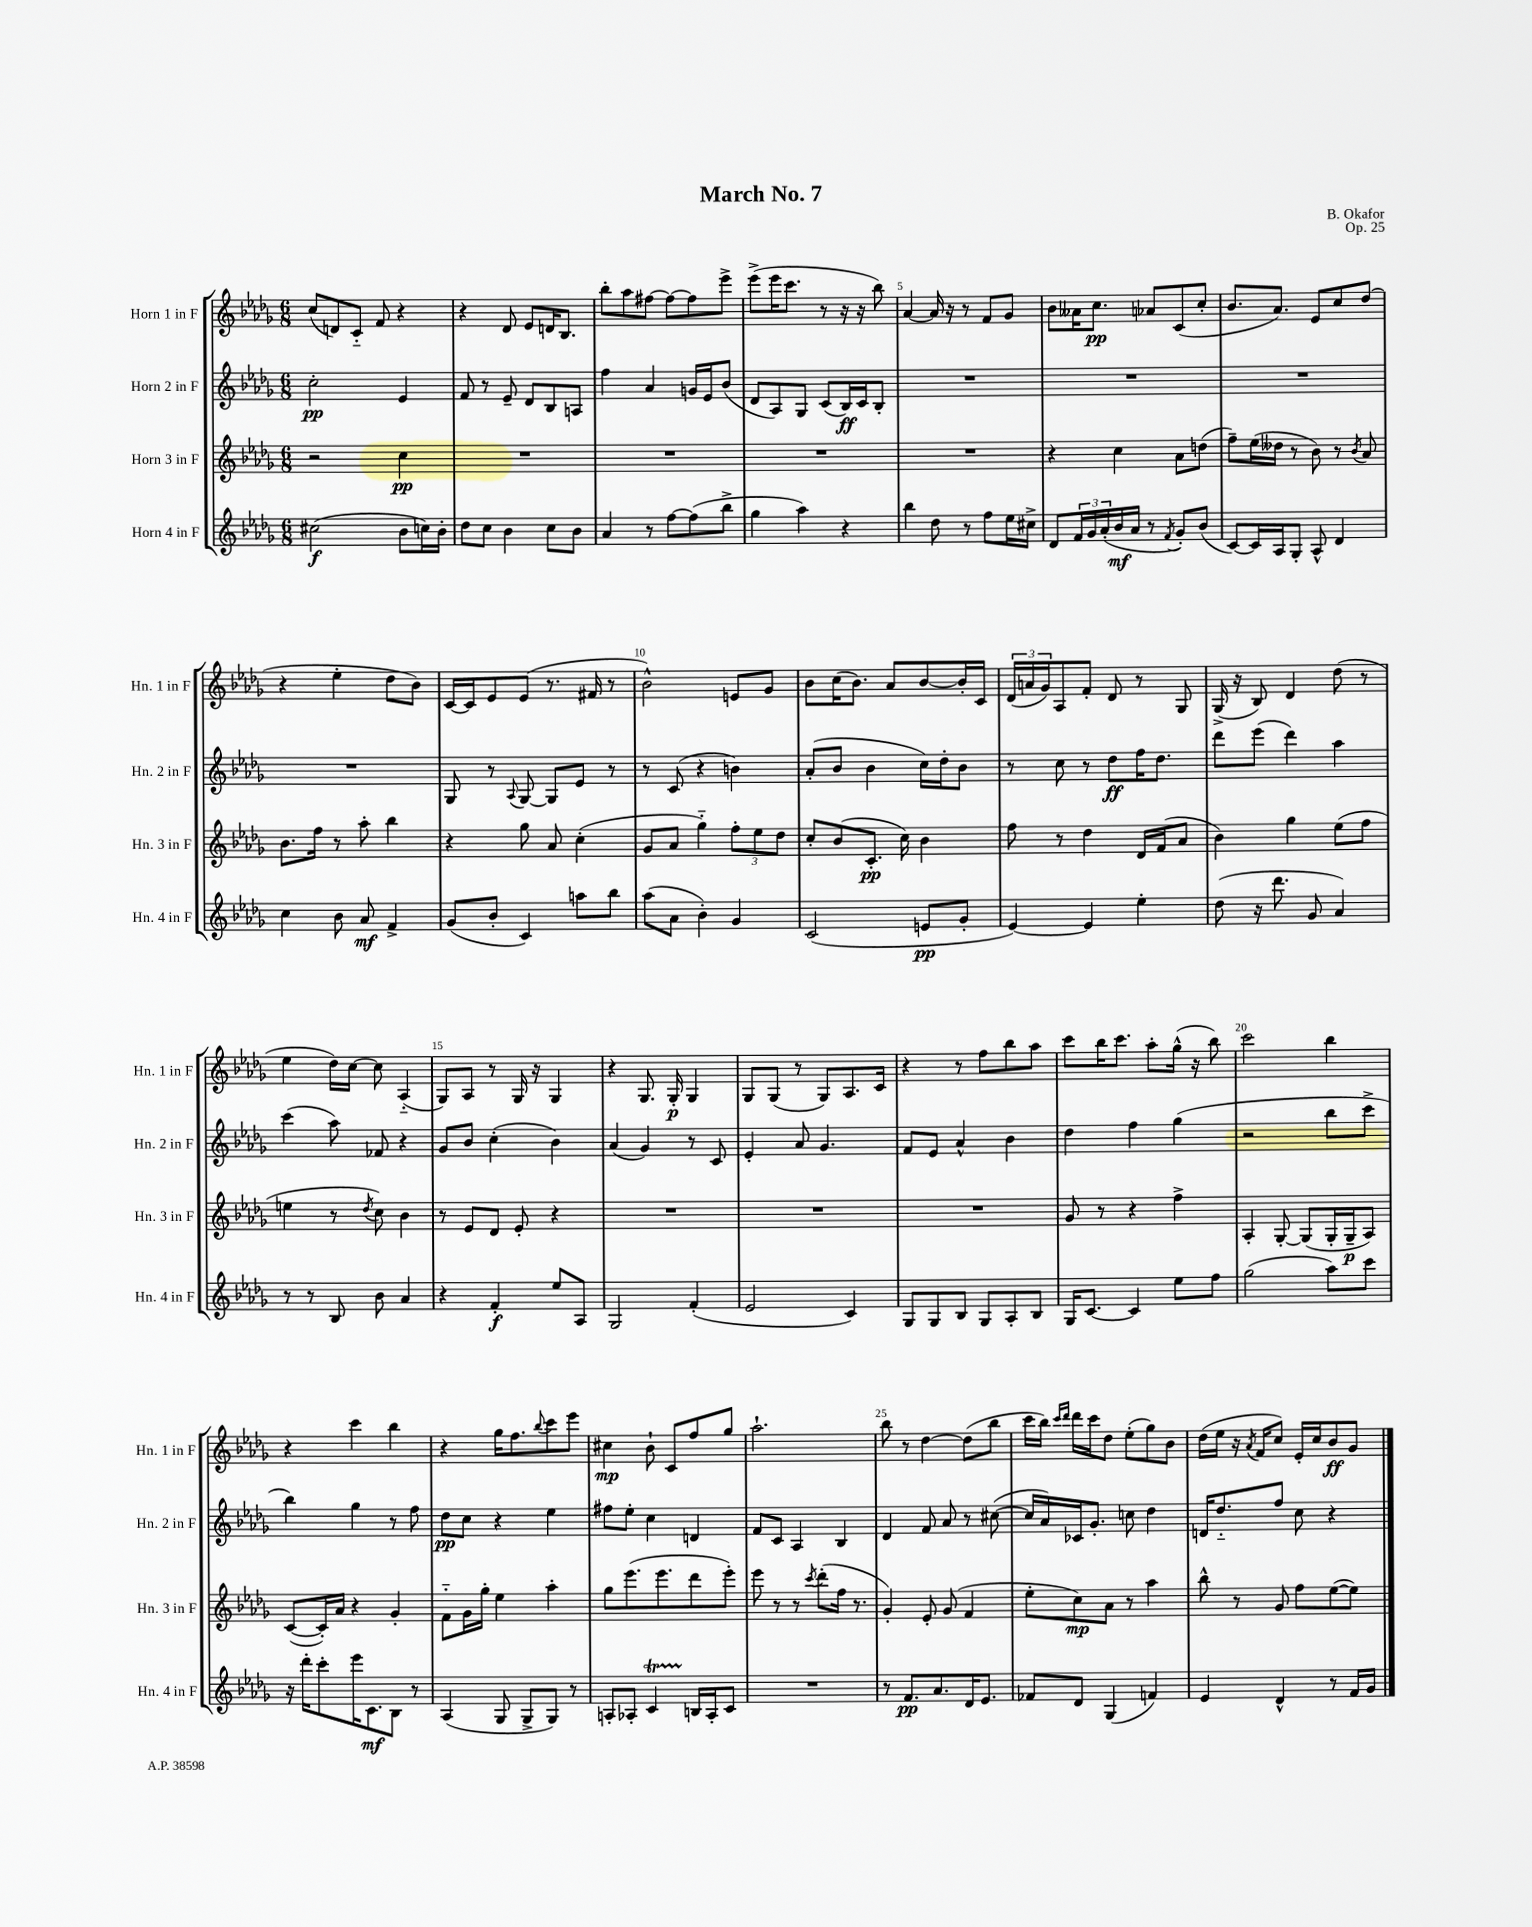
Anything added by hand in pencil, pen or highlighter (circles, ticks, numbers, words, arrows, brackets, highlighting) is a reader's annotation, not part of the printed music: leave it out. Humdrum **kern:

**kern	**kern	**kern	**kern
*staff4	*staff3	*staff2	*staff1
*clefG2	*clefG2	*clefG2	*clefG2
*k[b-e-a-d-g-]	*k[b-e-a-d-g-]	*k[b-e-a-d-g-]	*k[b-e-a-d-g-]
*M6/8	*M6/8	*M6/8	*M6/8
(2cc#	2r	2cc'	(8cc
.	.	.	8d)
.	.	.	8c'~
.	.	.	8f
8b-	4cc	4e-	4r
16cc)	.	.	.
16b-'	.	.	.
=	=	=	=
8dd-	2.r	8f	4r
8cc	.	8r	.
4b-	.	8e-~	8d-
.	.	8d-	8e-
8cc	.	8B-	16d
.	.	.	8.B-
8b-	.	8A	.
=	=	=	=
4a-	2.r	4ff	8bb-'
.	.	.	8aa-
8r	.	4a-	[8ff#
[8ff	.	.	8ff#_
(8ff]	.	16g	8ff#]
.	.	16e-	.
8bb-^	.	(8b-	8eee-^
=	=	=	=
4gg-	2.r	8d-	(8eee-^
.	.	8A-)	16eee-
.	.	.	8.ccc
4aa-)	.	8G-	.
.	.	(8c	8r
4r	.	16B-)	16r
.	.	16c	16r
.	.	8B-'	8bb-)
=	=	=	=
4bb-	2.r	2.r	[4a-
8dd-	.	.	16a-]
.	.	.	16r
8r	.	.	8r
8ff	.	.	8f
16ee-	.	.	8g-
16cc#^	.	.	.
=	=	=	=
8d-	4r	2.r	8b-
24f	.	.	16a--
24g-	.	.	.
.	.	.	8.cc
(24a-'	.	.	.
16b-	4cc	.	.
16a-	.	.	.
8r	.	.	8a-
8qf	.	.	.
8g-')	8a-	.	(8c
(8b-	(8dd	.	8cc'
=	=	=	=
[8c)	8ff~)	2.r	8.b-
16c]	(16ee-	.	.
16A-	16dd--	.	8.a-)
8G-'	8r	.	.
8A-^^	8b-)	.	8e-
4d-	8r	.	8cc
.	8qb-	.	.
.	8a-	.	(8dd-
=	=	=	=
4cc	8.b-	2.r	4r
.	16ff	.	.
8b-	8r	.	4ee-'
8a-	8aa-'	.	.
4f^	4bb-	.	8dd-
.	.	.	8b-)
=	=	=	=
(8g-	4r	8G-	[16c
.	.	.	16c]
8b-'	.	8r	8e-
.	.	8qqA-	.
4c)	8gg-	[8G-	(8e-
.	8a-	8G-]	8.r
8aa	(4cc'	8e-	.
.	.	.	16f#
8bb-	.	8r	8r
=	=	=	=
(8aa-	8g-	8r	2b-^^)
8a-	8a-	(8c	.
4b-')	4gg-'~)	4r	.
4g-	12ff'	4b)	8e
.	12ee-	.	.
.	.	.	8g-
.	12dd-	.	.
=	=	=	=
(2c	8cc'	(8a-'	8b-
.	(8b-	8b-	(16cc
.	.	.	8.b-)
.	8.c'	4b-	.
.	.	.	8a-
.	16cc)	.	.
8e	4b-	16cc)	[8b-
.	.	16dd-'	.
8g-'	.	8b-	16b-']
.	.	.	16c
=	=	=	=
[4e-)	8ff	8r	(24d-
.	.	.	24a
.	.	.	24g-)
.	8r	8cc	8A-
4e-]	4dd-	8r	8f'
.	.	8dd-	8d-
4ee-'	16d-	16ff	8r
.	(16f	8.dd-	.
.	8a-	.	8G-
=	=	=	=
(8dd-	4b-)	8ddd-	(16G-^
.	.	.	16r
16r	.	(8eee-	8B-)
8.ddd-	.	.	.
.	4gg-	4ddd-)	4d-
8g-	.	.	.
4a-)	(8ee-	4aa-	(8dd-
.	8ff	.	8r
=	=	=	=
8r	4ee	(4ccc	4ee-
8r	.	.	.
8B-	8r	8aa-)	16dd-)
.	.	.	[16cc
.	8qdd-	.	.
8b-	8cc)	8f-	8cc]
4a-	4b-	4r	(4A-'~
=	=	=	=
4r	8r	8g-	8G-)
.	8e-	8b-	8A-
4f'	8d-	(4cc'	8r
.	8e-'	.	16G-
.	.	.	16r
8ee-	4r	4b-)	4G-
8A-	.	.	.
=	=	=	=
2G-	2.r	(4a-	4r
.	.	4g-)	8.G-
.	.	.	16G-'
(4f'	.	8r	4G-
.	.	8c	.
=	=	=	=
2e-	2.r	4e-'	8G-
.	.	.	(8G-
.	.	8a-	8r
.	.	4.g-	8G-)
4c)	.	.	8.A-
.	.	.	16c
=	=	=	=
8G-	2.r	8f	4r
8G-	.	8e-	.
8B-	.	4a-^^	8r
8G-	.	.	8ff
8A-'	.	4b-	8bb-
8B-	.	.	8aa-
=	=	=	=
16G-	8g-	4dd-	8ccc
[8.c	.	.	.
.	8r	.	16bb-
.	.	.	8.ccc
4c]	4r	4ff	.
.	.	.	8aa-'
8ee-	4ff^	(4gg-	(16gg-^^
.	.	.	16r
8ff	.	.	8bb-)
=	=	=	=
(2gg-	4A-'	2r	2ccc
.	[8G-'	.	.
.	(8G-]	.	.
8aa-)	16G-'	8bb-	4bb-
.	16G-~	.	.
8ccc	8A-)	8ccc^	.
=	=	=	=
16r	([8c	4bb-)	4r
16ddd-'	.	.	.
8ccc'	16c'])	.	.
.	16a-	.	.
16eee-	4r	4gg-	4ccc
8.c	.	.	.
8B-	4g-'	8r	4bb-
8r	.	8ff	.
=	=	=	=
(4A-	8f'~	8dd-	4r
.	16g-	8cc	.
.	16gg-'	.	.
8G-	4ee-	4r	16gg-
.	.	.	8.ff
8G-^	.	.	.
.	.	.	8qqbb-
8G-)	4aa-'	4ee-	8ccc
8r	.	.	8eee-
=	=	=	=
8A'	8gg-	8ff#	4cc#
8A-'	(8.eee-	8ee-'	.
4c	.	4cc	8b-`
.	8.eee-	.	.
.	.	.	8c
16B	8ddd-	4d	8ff
16A-'	.	.	.
8c	8eee-')	.	8gg-
=	=	=	=
2.r	8eee-	8f	2.aa-`
.	8r	8c	.
.	8r	4A-	.
.	8qccc	.	.
.	(8ddd-'	.	.
.	16ff	4B-	.
.	8.r	.	.
=	=	=	=
8r	4g-')	4d-	8bb-
8.f	.	.	8r
.	8e-'	8f	[4dd-
8.a-	.	.	.
.	(8g-	8a-	.
16d-	4f	8r	(8dd-]
8.e-	.	.	.
.	.	([8cc#	8bb-
=	=	=	=
8f-	8ee-'	16cc#]	16ccc
.	.	16a-)	16bb-)
.	.	.	16qqccc
.	.	.	16qqddd-
8d-	8cc)	16c-	16ddd-
.	.	8.g-'	16ccc
(4G-	8a-	.	8dd-
.	8r	8cc	(8ee-'
4f)	4aa-	4dd-	8gg-)
.	.	.	8b-
=	=	=	=
4e-	8bb-^^	16d	(16dd-
.	.	8.dd-'~	16ee-
.	8r	.	16r
.	.	.	8qa-
.	.	.	16f
4d-^^	8g-	8ff	8cc)
.	8ff	8cc	16e-'
.	.	.	16cc
8r	([8ee-	4r	8b-
16f	8ee-])	.	8g-
16g-	.	.	.
==	==	==	==
*-	*-	*-	*-
